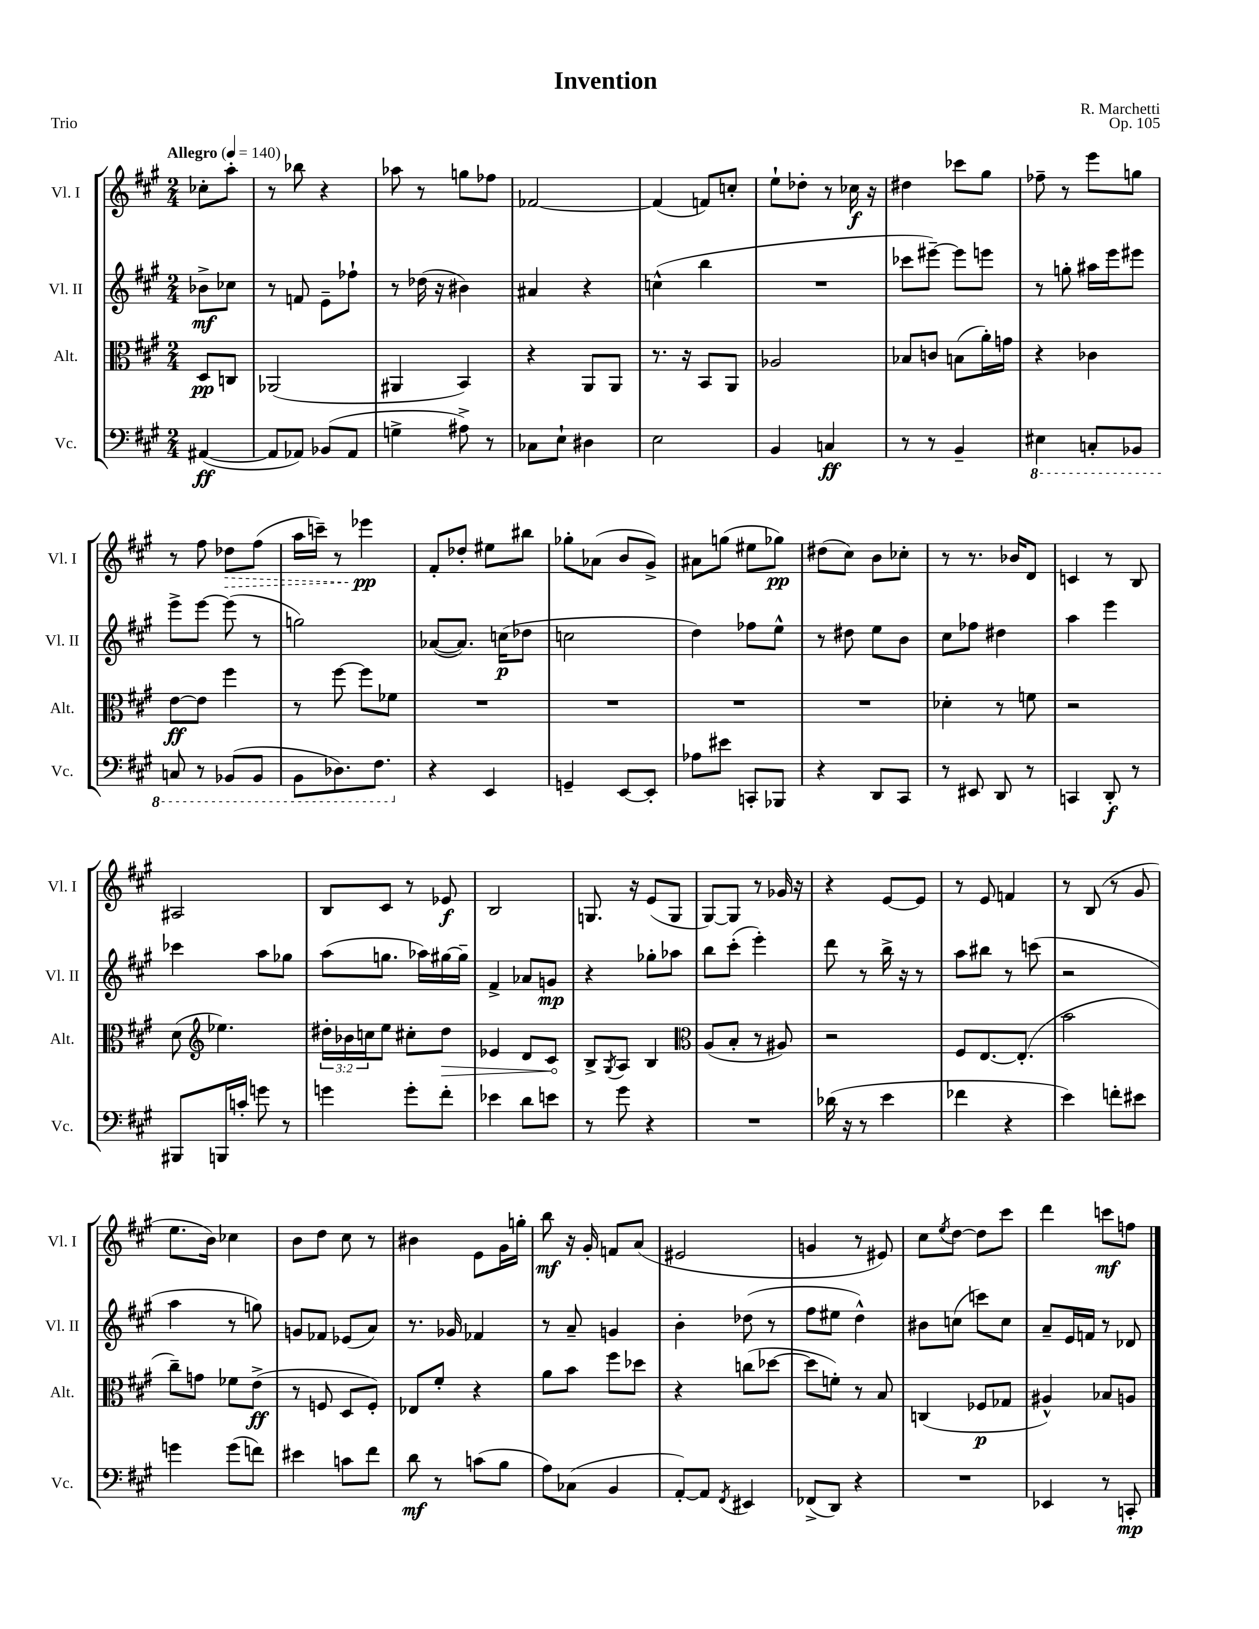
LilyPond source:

\header { title = "Invention" composer = "R. Marchetti" opus = "Op. 105" piece = "Trio" }
<<
\new StaffGroup <<
\new Staff = "s0" \with { instrumentName = "Vl. I" shortInstrumentName = "Vl. I" } {
    \clef treble \key a \major \numericTimeSignature \time 2/4 \partial 4 \tempo "Allegro" 4 = 140
    ces''8-. a''8-. |
    r8 bes''8 r4 |
    aes''8 r8 g''8 fes''8 |
    fes'2~ |
    fes'4( f'8) c''8-. |
    e''8-! des''8-. r8 ces''16\f r16 |
    dis''4 ces'''8 gis''8 |
    fes''8-- r8 e'''8 g''8 |
    r8 fis''8 \once \override Hairpin.style = #'dashed-line des''8\> fis''8( |
    a''16 c'''16--) r8 ees'''4\pp\! |
    fis'8-. des''8-. eis''8 bis''8 |
    ges''8-. aes'8( b'8 gis'8->) |
    ais'8 g''8( eis''8 ges''8\pp) |
    dis''8( cis''8) b'8 ces''8-. |
    r8 r8. bes'16 d'8 |
    c'4 r8 b8 |
    ais2 |
    b8 cis'8 r8 ees'8\f |
    b2 |
    g8. r16 e'8( g8 |
    gis8~) gis8 r8 ges'16 r16 |
    r4 e'8~ e'8 |
    r8 e'8 f'4 |
    r8 b8( r8 gis'8 |
    e''8. b'16) ces''4 |
    b'8 d''8 cis''8 r8 |
    bis'4 e'8 gis'16 g''16-. |
    b''8\mf r16 gis'16-. f'8 a'8( |
    eis'2 |
    g'4 r8 eis'8) |
    cis''8 \acciaccatura { e''8 } d''8~ d''8 cis'''8 |
    d'''4 c'''8\mf f''8 \bar "|." |
}
\new Staff = "s1" \with { instrumentName = "Vl. II" shortInstrumentName = "Vl. II" } {
    \clef treble \key a \major \numericTimeSignature \time 2/4 \partial 4
    bes'8->\mf ces''8 |
    r8 f'8 e'8-- fes''8-! |
    r8 des''16( r16 bis'4) |
    ais'4 r4 |
    c''4-^( b''4 |
    R2 |
    ces'''8 eis'''8~--) eis'''8 e'''8 |
    r8 g''8-. ais''16 e'''16 eis'''8 |
    e'''8-> e'''8~ e'''8( r8 |
    g''2) |
    aes'8~( aes'8.) c''16\p( des''8 |
    c''2 |
    d''4) fes''8 e''8-^ |
    r8 dis''8 e''8 b'8 |
    cis''8 fes''8 dis''4 |
    a''4 e'''4 |
    ces'''4 a''8 ges''8 |
    a''8( g''8. aes''16) gis''16~ gis''16-- |
    fis'4-> aes'8 g'8\mp |
    r4 ges''8-. aes''8 |
    b''8 cis'''8-.( e'''4-.) |
    d'''8 r8 b''16-> r16 r8 |
    a''8 bis''8 r8 c'''8( |
    r2 |
    a''4 r8 g''8) |
    g'8 fes'8 ees'8( a'8) |
    r8. ges'16 fes'4 |
    r8 a'8-- g'4 |
    b'4-. des''8( r8 |
    fis''8 eis''8 d''4-^) |
    bis'8 c''8( c'''8) c''8 |
    a'8-- e'16 f'16 r8 des'8 \bar "|." |
}
\new Staff = "s2" \with { instrumentName = "Alt." shortInstrumentName = "Alt." } {
    \clef alto \key a \major \numericTimeSignature \time 2/4 \override Staff.TupletNumber.text = #tuplet-number::calc-fraction-text \partial 4
    d8\pp c8 |
    aes,2( |
    ais,4 b,4) |
    r4 a,8 a,8 |
    r8. r16 b,8 a,8 |
    aes2 |
    bes8 c'8 b8( a'16-.) g'16 |
    r4 ces'4 |
    e'8~\ff e'8 fis''4 |
    r8 fis''8~ fis''8 fes'8 |
    R2 |
    R2 |
    R2 |
    R2 |
    des'4-. r8 f'8 |
    r2 |
    d'8( \clef treble ees''4.) |
    \tuplet 3/2 { dis''16-. bes'16 c''16 } e''8 cis''8-. \once \override Hairpin.circled-tip = ##t dis''8\> |
    ees'4 d'8 cis'8\! |
    b8-> \acciaccatura { gis8 } a8 b4 |
    \clef alto a8( b8-. r8 ais8) |
    r2 |
    fis8 e8.~ e8.-.( |
    b'2 |
    cis''8--) g'8 fes'8 e'8->\ff( |
    r8 f8 d8 f8-.) |
    ees8 fis'8-. r4 |
    a'8 b'8 fis''8 des''8 |
    r4 c''8( des''8~ |
    des''8 f'8-.) r8 b8 |
    c4( fes8\p ges8 |
    ais4-^) bes8 a8 \bar "|." |
}
\new Staff = "s3" \with { instrumentName = "Vc." shortInstrumentName = "Vc." } {
    \clef bass \key a \major \numericTimeSignature \time 2/4 \partial 4
    ais,4~\ff( |
    ais,8 aes,8) bes,8( aes,8 |
    g4-> ais8->) r8 |
    ces8 e8-! dis4 |
    e2 |
    b,4 c4\ff |
    r8 r8 b,4-- |
    \ottava #-1 eis,4 c,8-. bes,,8 |
    c,8 r8 bes,,8( bes,,8 |
    b,,8 des,8.) fis,8. \ottava #0 |
    r4 e,4 |
    g,4-- e,8~ e,8-. |
    aes8 eis'8 c,8-. bes,,8 |
    r4 d,8 cis,8 |
    r8 eis,8 d,8 r8 |
    c,4 d,8-.\f r8 |
    bis,,8 b,,16 c'16-. g'8 r8 |
    g'4 g'8-. fis'8-. |
    ees'4 d'8 e'8 |
    r8 gis'8 r4 |
    R2 |
    des'16( r16 r8 e'4 |
    fes'4 r4 |
    e'4) f'8-. eis'8 |
    g'4 g'8( f'8) |
    eis'4 c'8 fis'8 |
    d'8\mf r8 c'8( b8 |
    a8) ces8( b,4 |
    a,8~-.) a,8 \acciaccatura { fis,8 } eis,4 |
    fes,8->( d,8) r4 |
    R2 |
    ees,4 r8 c,8-.\mp \bar "|." |
}
>>
>>
\layout { \context { \Score \remove "Bar_number_engraver" } }
